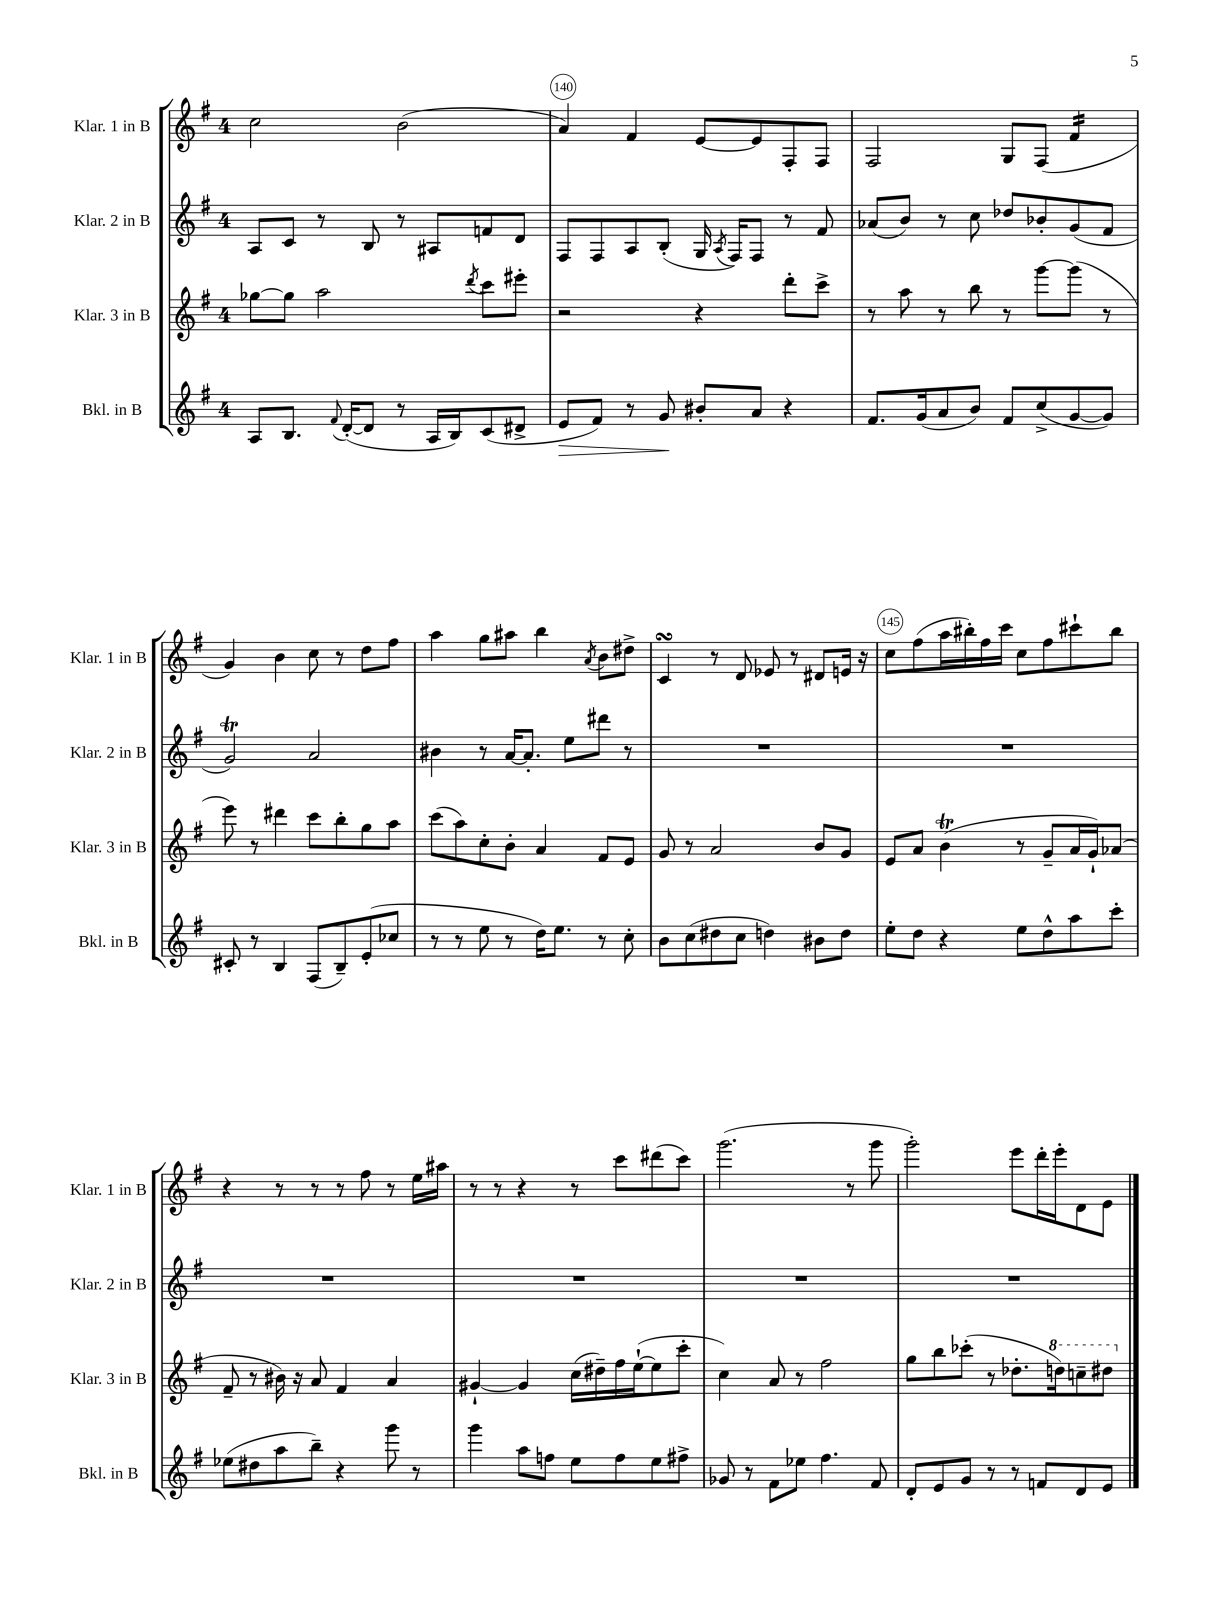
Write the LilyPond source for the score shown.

<<
\new StaffGroup <<
\new Staff = "s0" \with { instrumentName = "Klar. 1 in B" shortInstrumentName = "Klar. 1 in B" } {
    \clef treble \key g \major \once \override Staff.TimeSignature.style = #'single-digit \time 4/4
    \autoBeamOff c''2 b'2( |
    a'4) fis'4 e'8[~ e'8 fis8-. fis8] |
    fis2 g8[ fis8]( fis'4:16 |
    g'4) b'4 c''8 r8 d''8[ fis''8] |
    a''4 g''8[ ais''8] b''4 \acciaccatura { a'8 } b'8[ dis''8]-> |
    c'4\turn r8 d'8 ees'8 r8 dis'8[ e'16] r16 |
    c''8[ fis''8( a''16 bis''16-.) fis''16 c'''16] c''8[ fis''8 cis'''8-! bis''8] |
    r4 r8 r8 r8 fis''8 r8 e''16[ ais''16] |
    r8 r8 r4 r8 c'''8[ dis'''8( c'''8]) |
    g'''2.( r8 g'''8 |
    g'''2-.) e'''8[ d'''16-. e'''16-. d'8 e'8] \bar "|." |
}
\new Staff = "s1" \with { instrumentName = "Klar. 2 in B" shortInstrumentName = "Klar. 2 in B" } {
    \clef treble \key g \major \once \override Staff.TimeSignature.style = #'single-digit \time 4/4
    \autoBeamOff a8[ c'8] r8 b8 r8 ais8[ f'8 d'8] |
    fis8[ fis8 a8 b8]-.( g16 \acciaccatura { a8 } fis16[) fis8] r8 fis'8 |
    aes'8[( b'8]) r8 c''8 des''8[ bes'8-. g'8( fis'8] |
    g'2\trill) a'2 |
    bis'4 r8 a'16[~ a'8.]-. e''8[ dis'''8] r8 |
    R1 |
    R1 |
    R1 |
    R1 |
    R1 |
    R1 \bar "|." |
}
\new Staff = "s2" \with { instrumentName = "Klar. 3 in B" shortInstrumentName = "Klar. 3 in B" } {
    \clef treble \key g \major \once \override Staff.TimeSignature.style = #'single-digit \time 4/4
    \autoBeamOff ges''8[~ ges''8] a''2 \acciaccatura { d'''8 } c'''8[ eis'''8]-. |
    r2 r4 d'''8[-. c'''8]-> |
    r8 a''8 r8 b''8 r8 g'''8[~ g'''8]( r8 |
    e'''8) r8 dis'''4 c'''8[ b''8-. g''8 a''8] |
    c'''8[( a''8) c''8-. b'8]-. a'4 fis'8[ e'8] |
    g'8 r8 a'2 b'8[ g'8] |
    e'8[ a'8] b'4\trill( r8 g'8[-- a'16 g'16-!) aes'8]( |
    fis'8-- r8 bis'16) r16 a'8 fis'4 a'4 |
    gis'4~-! gis'4 c''16[( dis''16--) fis''16 e''16~-!( e''8 c'''8]-. |
    c''4) a'8 r8 fis''2 |
    g''8[ b''8 ces'''8]-.( r8 des''8.[-. \ottava #1 d'''!16) c'''8-- dis'''8] \ottava #0 \bar "|." |
}
\new Staff = "s3" \with { instrumentName = "Bkl. in B" shortInstrumentName = "Bkl. in B" } {
    \clef treble \key g \major \once \override Staff.TimeSignature.style = #'single-digit \time 4/4
    \autoBeamOff a8[ b8.] \appoggiatura { fis'8 } d'16[~-.( d'8] r8 a16[ b16) c'8( dis'8]-> |
    e'8[\> fis'8]) r8 g'8\! bis'8[-. a'8] r4 |
    fis'8.[ g'16( a'8 b'8]) fis'8[ c''8->( g'8~ g'8]) |
    cis'8-. r8 b4 fis8[( b8--) e'8-.( ces''8] |
    r8 r8 e''8 r8 d''16[) e''8.] r8 c''8-. |
    b'8[ c''8( dis''8 c''8] d''4) bis'8[ d''8] |
    e''8[-. d''8] r4 e''8[ d''8-^ a''8 c'''8]-. |
    ees''8[( dis''8 a''8 b''8]--) r4 g'''8 r8 |
    g'''4 a''8[ f''8] e''8[ f''8 e''8 fis''8]-> |
    ges'8 r8 fis'8[ ees''8] fis''4. fis'8 |
    d'8[-. e'8 g'8] r8 r8 f'8[ d'8 e'8] \bar "|." |
}
>>
>>
\layout { \context { \Score currentBarNumber = #139 \override BarNumber.break-visibility = ##(#f #t #t) barNumberVisibility = #(every-nth-bar-number-visible 5) \override BarNumber.stencil = #(make-stencil-circler 0.1 0.3 ly:text-interface::print) } }
